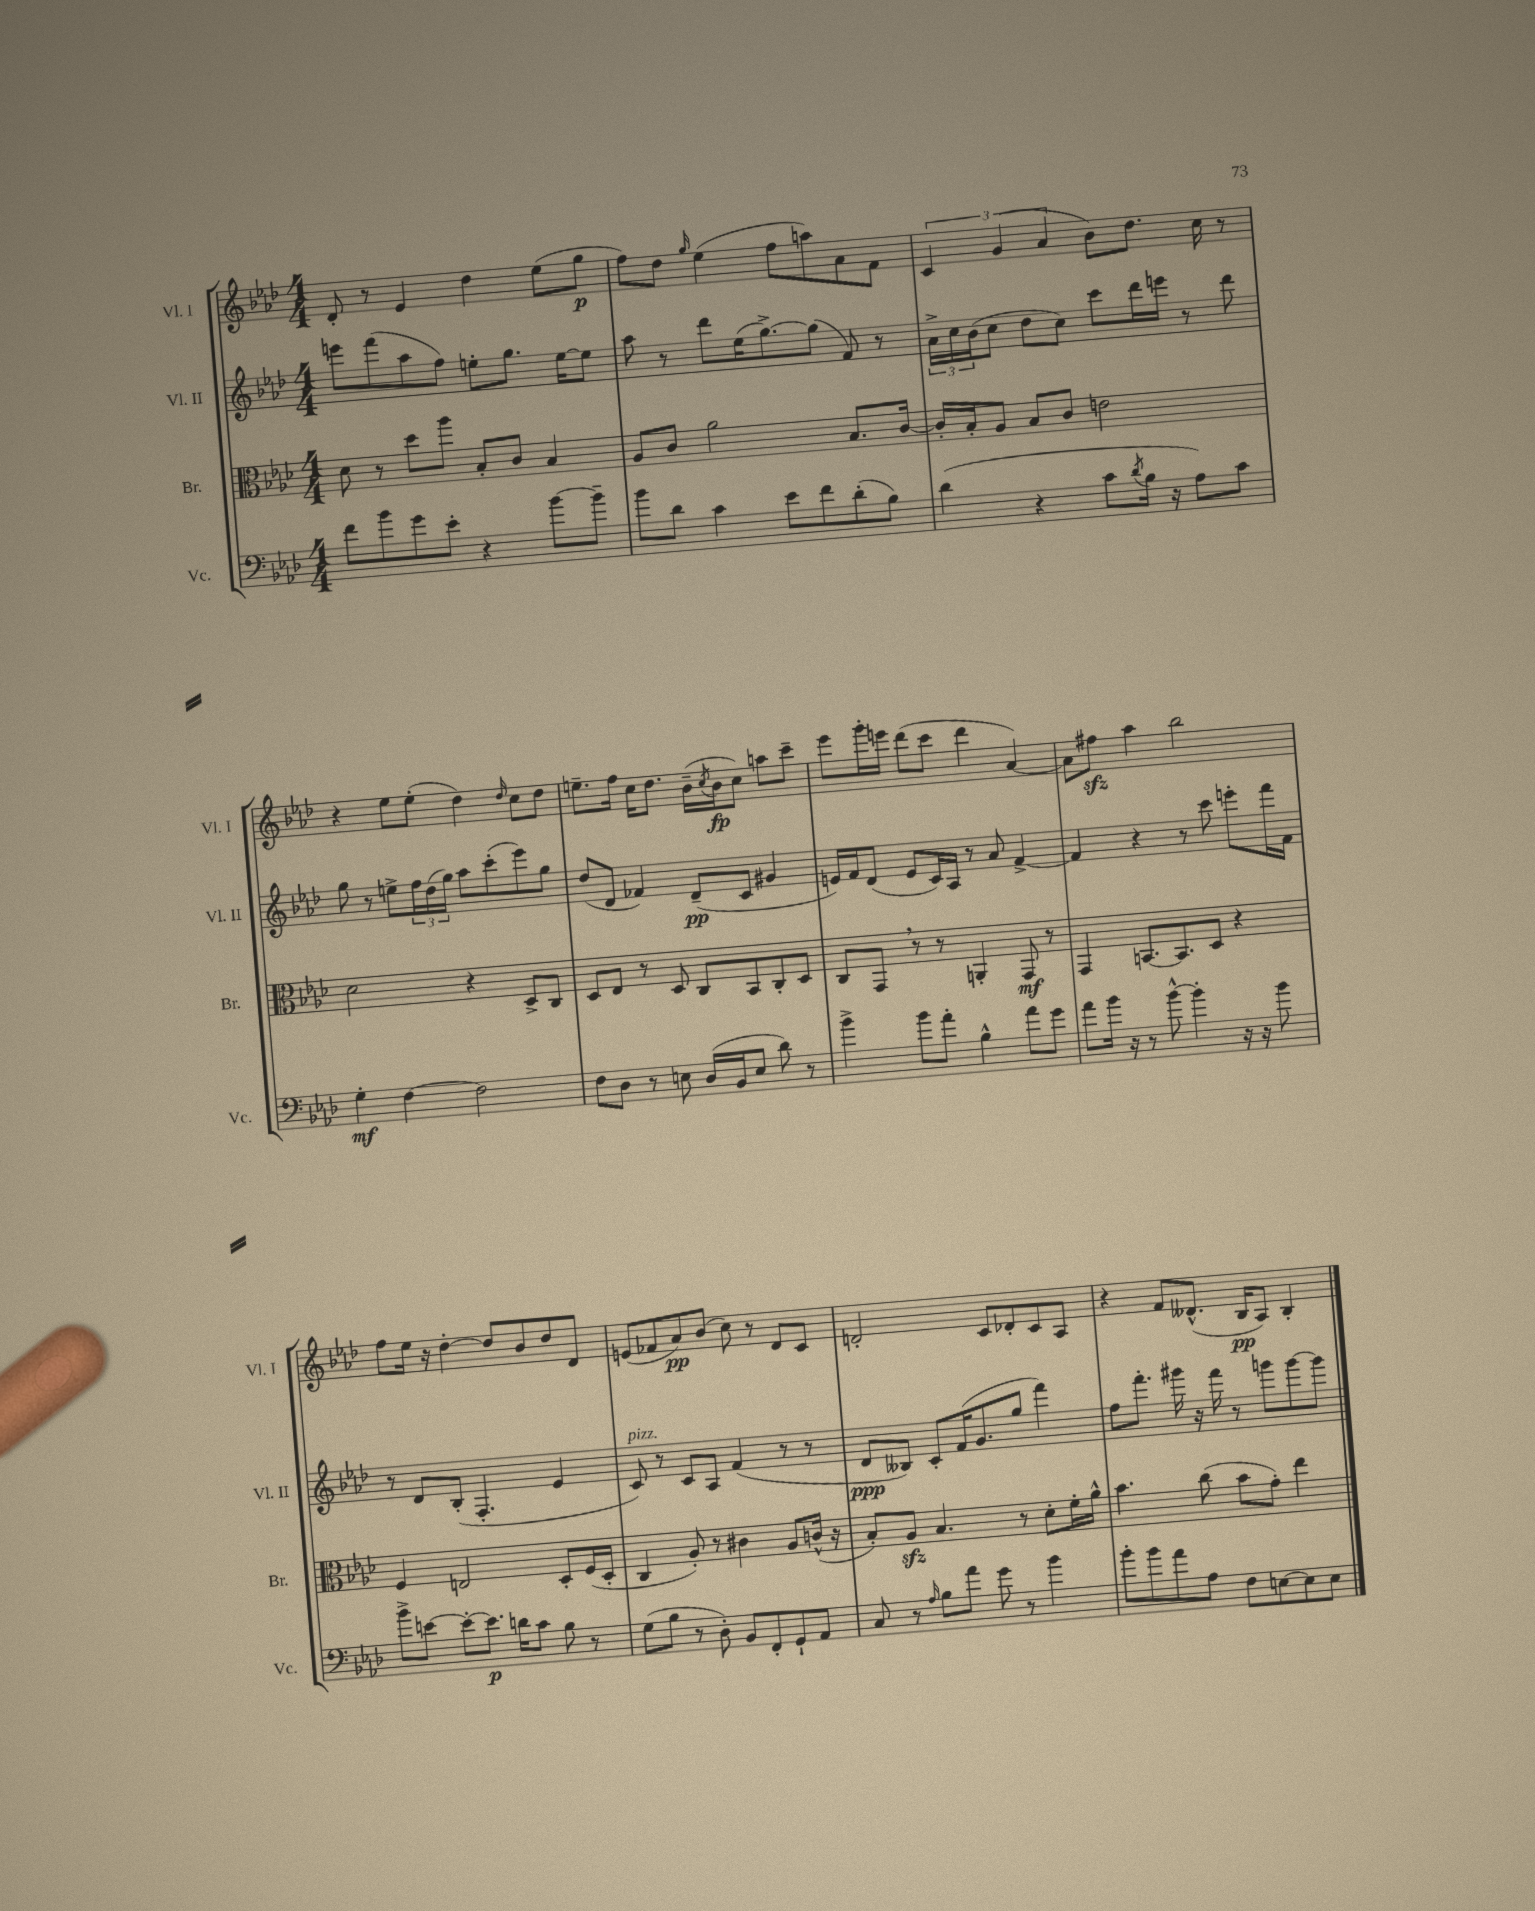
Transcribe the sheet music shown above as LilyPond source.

<<
\new StaffGroup <<
\new Staff = "s0" \with { instrumentName = "Vl. I" shortInstrumentName = "Vl. I" } {
    \clef treble \key aes \major \numericTimeSignature \time 4/4
    des'8-. r8 ees'4 des''4 ees''8( g''8\p |
    f''8) des''8 \grace { g''16 } ees''4( f''8 a''8) aes'8 f'8 |
    \tuplet 3/2 { c'4 g'4( aes'4 } bes'8) des''8. c''16 r8 |
    r4 ees''8 ees''8-.( des''4) \grace { des''16 } c''8 des''8 |
    e''8.-- f''16 c''16 des''8. bes'16--( \acciaccatura { c''8 } bes'16\fp c''8) a''8 c'''8-- |
    ees'''8 g'''16-. e'''16 des'''8( c'''8 des'''4 aes'4~) |
    aes'8 fis''8\sfz aes''4 bes''2 |
    f''8 ees''16 r16 des''4~-. des''8 bes'8 des''8 des'8 |
    e'8( fes'8 aes'8\pp) bes'8( c''8) r8 des'8 c'8 |
    d'2-. c'8 des'8-. c'8 aes8 |
    r4 f'8 deses'8.-^( bes16\pp aes8) bes4-. \bar "|." |
}
\new Staff = "s1" \with { instrumentName = "Vl. II" shortInstrumentName = "Vl. II" } {
    \clef treble \key aes \major \numericTimeSignature \time 4/4
    e'''8 f'''8( aes''8 f''8) e''8-. g''8. e''16~ e''8 |
    aes''8 r8 des'''8 ees''16( g''8.~->) g''8( f'8) r8 |
    \tuplet 3/2 { aes'16-> c''16 bes'16( } c''8 des''8 c''8) c'''8 des'''16 e'''16 r8 des'''8 |
    g''8 r8 e''8-> \tuplet 3/2 { f''16 des''16( g''16) } aes''8 c'''8-.( ees'''8) g''8 |
    des''8( des'8 fes'4) des'8--\pp( c'8 gis'4 |
    e'16) f'16 des'8( e'8 c'16) aes16 r8 aes'8 f'4~-> |
    f'4 r4 r8 c'''8 e'''8-. f'''16 f'16 |
    r8 des'8 bes8-.( f4.-. ees'4 |
    c'8^\markup { \italic "pizz." }) r8 c'8 aes8 f'4( r8 r8 |
    des'8\ppp beses8) c'8-. f'16( g'8. g''8 f'''4) |
    f''8 f'''8.-. gis'''16 r16 f'''16 r8 g'''8 g'''8~ g'''8 \bar "|." |
}
\new Staff = "s2" \with { instrumentName = "Br." shortInstrumentName = "Br." } {
    \clef alto \key aes \major \numericTimeSignature \time 4/4
    des'8 r8 des''8 aes''8 bes8-. c'8 bes4 |
    aes8 c'8 aes'2 bes8. c'16~ |
    c'16-. bes16-. aes8 bes8 c'8 e'2 |
    des'2 r4 des8-> c8 |
    des8 ees8 r8 des8 c8 bes,8 c8-. des8 |
    c8 g,8 \breathe r8 r8 a,4-. g,8\mf r8 |
    g,4 b,8.~ b,8. des8 r4 |
    f4 e2 des8-. f16( des16-. |
    c4 aes8-.) r8 cis'4 aes8 c'16-^( r16 |
    bes8-.) aes8\sfz bes4. r8 des'8-. f'16-. aes'16-^ |
    bes'4. c''8( bes'8 g'8-.) ees''4 \bar "|." |
}
\new Staff = "s3" \with { instrumentName = "Vc." shortInstrumentName = "Vc." } {
    \clef bass \key aes \major \numericTimeSignature \time 4/4
    f'8 bes'8 g'8 ees'8-. r4 bes'8~ bes'8-- |
    bes'8 des'8 c'4 ees'8 f'8 des'8-.( bes8) |
    des'4( r4 c'8 \acciaccatura { des'8 } bes16 r16 aes8) c'8 |
    g4-.\mf f4~ f2 |
    f8 des8 r8 e8 des16( bes,16 e8 des'8) r8 |
    bes'4-> bes'8 aes'8-. bes4-^ aes'8 g'8 |
    aes'8 bes'16 r16 r8 bes'8~-^ bes'4-. r16 r16 bes'8 |
    bes'8-> e'8~ e'8~-. e'8.\p d'16 c'8 bes8 r8 |
    g8( bes8 r8 des8-.) bes,8 f,8-. g,8-! aes,8 |
    c8 r8 \grace { aes16 } bes8 aes'8 g'8 r8 bes'4 |
    bes'8-. bes'8 aes'8 aes8 f8 e8~ e8 e8 \bar "|." |
}
>>
>>
\layout { \context { \Score \remove "Bar_number_engraver" } }
